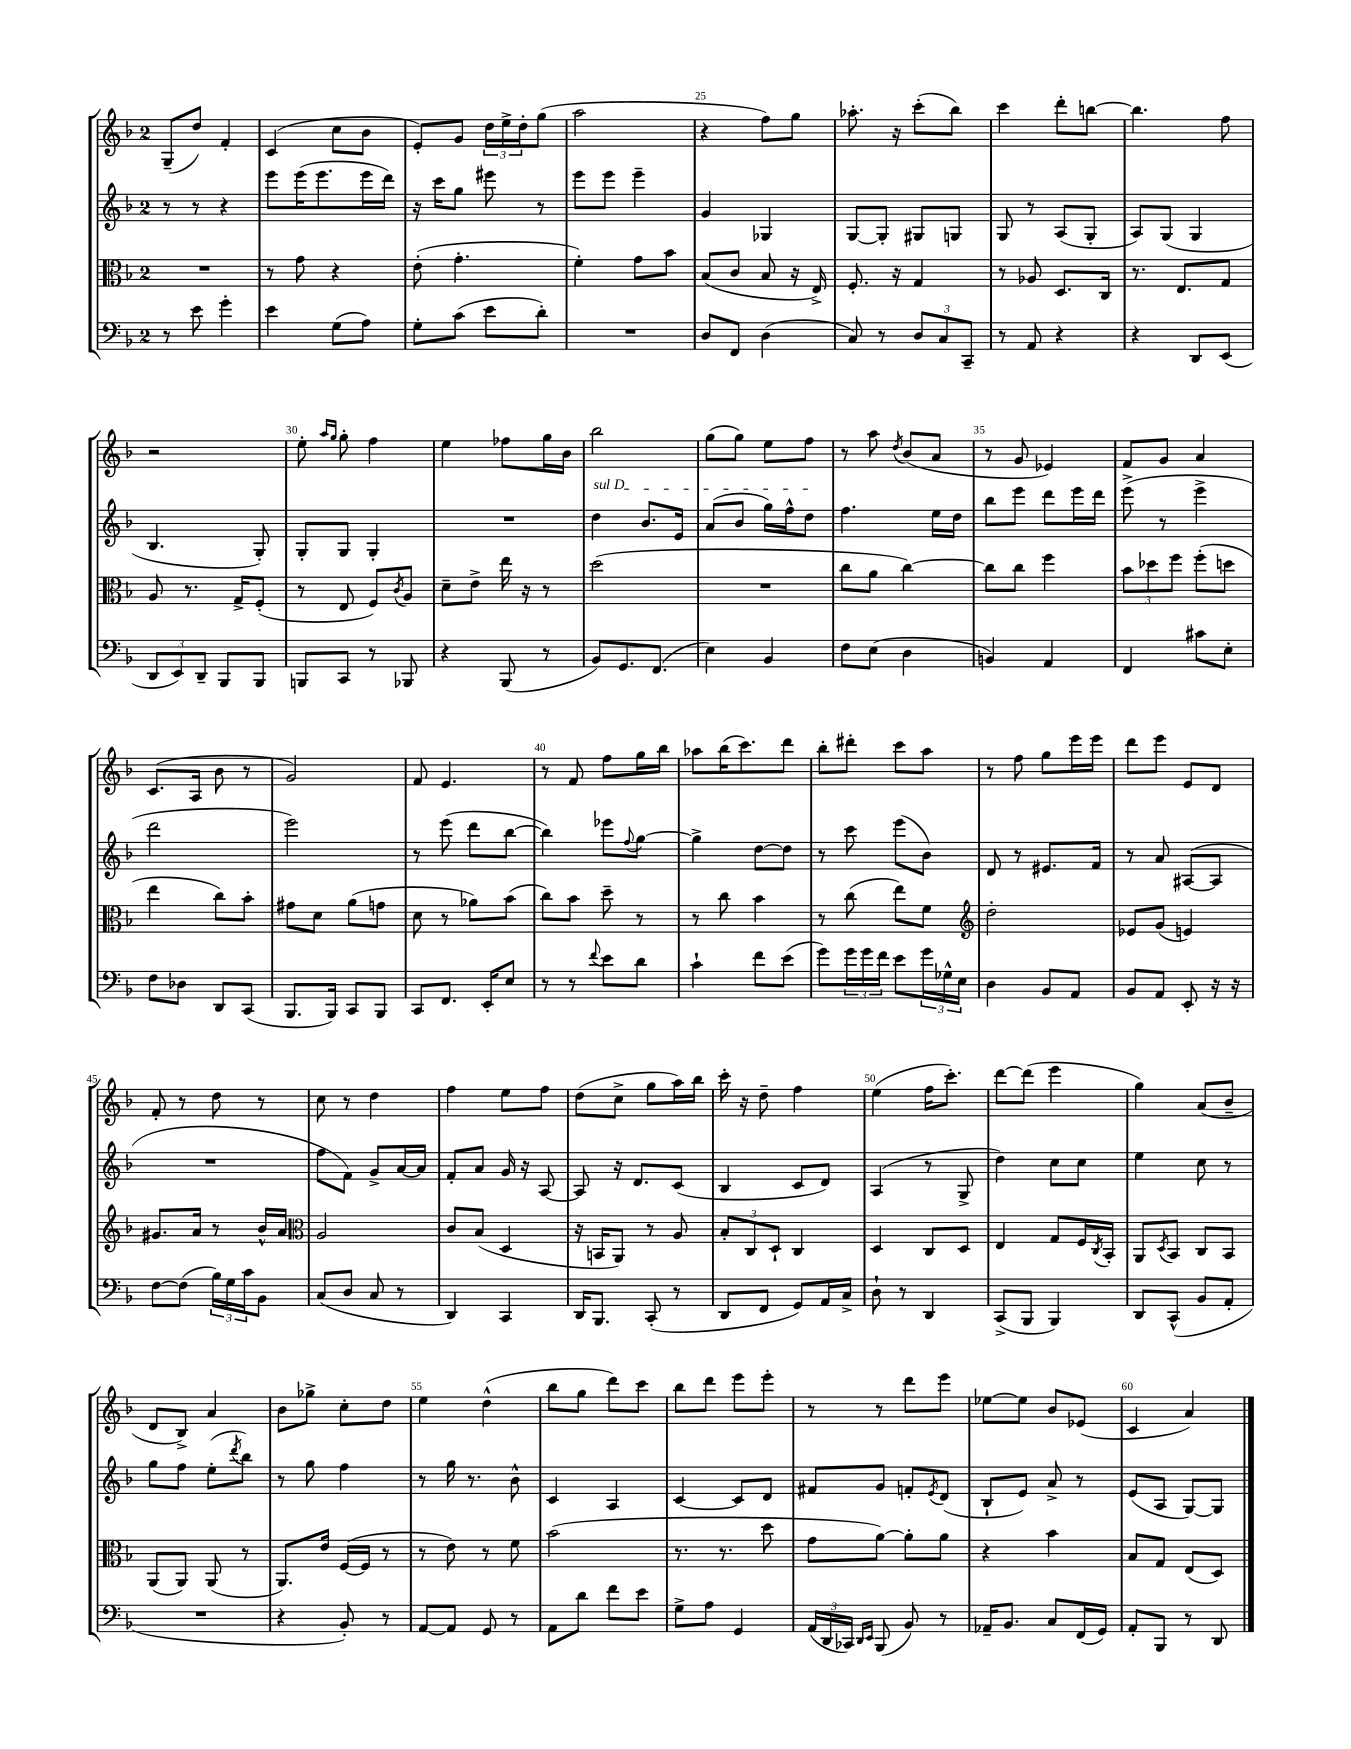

**kern	**kern	**kern	**kern
*part4	*part3	*part2	*part1
*staff4	*staff3	*staff2	*staff1
*clefF4	*clefC3	*clefG2	*clefG2
*k[b-]	*k[b-]	*k[b-]	*k[b-]
*M2/4	*M2/4	*M2/4	*M2/4
=21	=21	=21	=21
8r	2r	8r	(8G~/L
8e\	.	8r	8dd/J)
4g'\	.	4r	4f'/
=22	=22	=22	=22
4e\	8r	8eee\L	(4c/
.	8g\	(16eee\K	.
.	.	8.eee\	.
(8G\L	4r	.	8cc\L
8A\J)	.	16eee\L	8b-\J
.	.	16ddd\JJ)	.
=23	=23	=23	=23
8G'\L	(8e'\	16r	8e'/L)
.	.	16ccc\KL	.
(8c\J	4.g'\	8gg\J	8g/J
8e\L	.	8eee#X\	24dd\LL
.	.	.	24ee^\
.	.	.	24dd'\J
8d'\J)	.	8r	(8gg\J
=24	=24	=24	=24
2r	4f'\)	8eee\L	2aa\
.	.	8eee\J	.
.	8g\L	4eee~\	.
.	8b-\J	.	.
=25	=25	=25	=25
8D/L	(8B-/L	4g/	4r
8FF/J	8c/J	.	.
(4D\	8B-/	4G-X/	8ff\L)
.	16r	.	8gg\J
.	16E^/)	.	.
=26	=26	=26	=26
8C/)	8.F'/	[8G/L	8.aa-X'\
8r	.	8G'/J]	.
.	16r	.	16r
12D/L	4G/	8G#X/L	(8ccc'\L
12C/	.	.	.
.	.	8Gn/J	8bb-\J)
12CC~/J	.	.	.
=27	=27	=27	=27
8r	8r	8G/	4ccc\
8AA/	8A-X/	8r	.
4r	8.D/L	(8A/L	8ddd'\L
.	.	8G'/J	[8bbn\J
.	16C/Jk	.	.
=28	=28	=28	=28
4r	8.r	8A/L)	4.bb\]
.	.	(8G/J	.
.	8.E/L	.	.
8DD/L	.	4G/	.
(8EE/J	8G/J	.	8ff\
!!LO:LB:g=z
=29	=29	=29	=29
12DD/L	8A/	4.B-/	2r
12EE/)	.	.	.
.	8.r	.	.
12DD~/J	.	.	.
8BBB-/L	.	.	.
.	16G^/KL	.	.
8BBB-/J	(8F'/J	8G'/)	.
=30	=30	=30	=30
8BBBn/L	8r	8G'/L	8ee'\
.	.	.	16qqaa/LL
.	.	.	16qqgg/JJ
8CC/J	8E/	8G/J	8gg'\
8r	8F/L)	4G'/	4ff\
.	8qc/	.	.
8BBB-X/	8A/J	.	.
=31	=31	=31	=31
4r	8d~\L	2r	4ee\
.	8e^\J	.	.
(8BBB-/	16ee\	.	8ff-X\L
.	16r	.	.
8r	8r	.	16gg\L
.	.	.	16b-\JJ
=32	=32	=32	=32
!	!	!LO:TX:a:i:t=sul D	!
8BB-/L)	(2dd\	4dd\	2bb-\
8.GG/	.	.	.
.	.	8.b-/L	.
(8.FF/J	.	.	.
.	.	16e/Jk	.
=33	=33	=33	=33
4E\)	2r	(8a/L	(8gg\L
.	.	8b-/J	8gg\J)
4BB-/	.	16gg\LL)	8ee\L
.	.	16ff^^\J	.
.	.	8dd\J	8ff\J
=34	=34	=34	=34
8F\L	8cc\L	4.ff\	8r
(8E\J	8a\J	.	8aa\
.	.	.	8qdd/
4D\	[4cc\)	.	(8b-/L
.	.	16ee\LL	8a/J
.	.	16dd\JJ	.
=35	=35	=35	=35
4BBn/)	8cc\L]	8bb-\L	8r
.	8cc\J	8eee\J	8g/
4AA/	4ff\	8ddd\L	4e-X/)
.	.	16eee\L	.
.	.	16ddd\JJ	.
=36	=36	=36	=36
4FF/	12b-\L	(8eee^\	8f/L
.	12dd-X\	.	.
.	.	8r	8g/J
.	12ff\J	.	.
8c#X\L	(8ff'\L	4eee^\	4a/
8E'\J	8ddn\J	.	.
!!LO:LB:g=z
=37	=37	=37	=37
8F\L	4ee\	2ddd\	(8.c/L
8D-X\J	.	.	.
.	.	.	16A/Jk
8DD/L	8cc\L)	.	8b-\
(8CC/J	8b-'\J	.	8r
=38	=38	=38	=38
8.BBB-/L	8g#X\L	2eee\)	2g/)
.	8d\J	.	.
16BBB-/Jk)	.	.	.
8CC/L	(8a\L	.	.
8BBB-/J	8gn\J	.	.
=39	=39	=39	=39
8CC/L	8d\	8r	8f/
8.FF/J	8r	(8eee\	4.e/
.	8a-X\L)	8ddd\L	.
16EE'/KL	.	.	.
8E/J	(8b-\J	[8bb-\J	.
=40	=40	=40	=40
8r	8cc\L)	4bb-\])	8r
8r	8b-\J	.	8f/
8qqf/	.	.	.
8e\L	8dd~\	8eee-X\L	8ff\L
.	.	8qqff/	.
8d\J	8r	[8gg\J	16gg\L
.	.	.	16bb-\JJ
=41	=41	=41	=41
4c`\	8r	4gg^\]	8aa-X\L
.	8cc\	.	(16bb-\K
.	.	.	8.ccc\)
8f\L	4b-\	[8dd\L	.
(8e\J	.	8dd\J]	8ddd\J
=42	=42	=42	=42
8g\L)	8r	8r	8bb-'\L
24g\L	(8cc\	8ccc\	8ddd#X'\J
24g\	.	.	.
24f\JJ	.	.	.
8e\L	8ee\L)	(8eee\L	8ccc\L
24g\L	8f\J	8b-\J)	8aa\J
24G-X^^\	.	.	.
24E\JJ	.	.	.
=43	=43	=43	=43
*	*clefG2	*	*
4D\	2dd'\	8d/	8r
.	.	8r	8ff\
8BB-/L	.	8.e#X/L	8gg\L
8AA/J	.	.	16eee\L
.	.	16f/Jk	16eee\JJ
=44	=44	=44	=44
8BB-/L	8e-X/L	8r	8ddd\L
8AA/J	(8g/J	8a/	8eee\J
8EE'/	4en/)	([8A#X/L	8e/L
16r	.	8A#/J]	8d/J
16r	.	.	.
!!LO:LB:g=z
=45	=45	=45	=45
[8F\L	8.g#X/L	2r	8f'/
(8F\J]	.	.	8r
.	16a/Jk	.	.
24B-\LL)	8r	.	8dd\
24G\	.	.	.
24c\J	.	.	.
8BB-\J	16b-^^/LL	.	8r
.	16a/JJ	.	.
=46	=46	=46	=46
*	*clefC3	*	*
(8C/L	2A/	8ff\L	8cc\
8D/J	.	8f\J)	8r
8C/	.	8g^/L	4dd\
8r	.	[16a/L	.
.	.	16a/JJ]	.
=47	=47	=47	=47
4DD/)	8c/L	8f'/L	4ff\
.	(8B-/J	8a/J	.
4CC/	4D/	16g/	8ee\L
.	.	16r	.
.	.	[8A/	8ff\J
=48	=48	=48	=48
16DD/KL	16r	8A/]	(8dd\L
8.BBB-/J	16BBn/KL	.	.
.	8AA/J)	16r	8cc^\J
.	.	8.d/L	.
(8CC'/	8r	.	8gg\L
8r	8A/	(8c/J	16aa\L)
.	.	.	16bb-\JJ
=49	=49	=49	=49
8DD/L	12B-'/L	4B-/	16ccc'\
.	.	.	16r
.	12C/	.	.
8FF/J	.	.	8dd~\
.	12D`/J	.	.
8GG/L)	4C/	8c/L	4ff\
16AA/L	.	8d/J)	.
16C^/JJ	.	.	.
=50	=50	=50	=50
8D`\	4D/	(4A/	(4ee\
8r	.	.	.
4DD/	8C/L	8r	16ff\KL
.	.	.	8.ccc'\J)
.	8D/J	8G^/	.
=51	=51	=51	=51
(8CC^/L	4E/	4dd\)	[8ddd\L
8BBB-/J	.	.	(8ddd\J]
4BBB-/)	8G/L	8cc\L	4eee\
.	16F/L	8cc\J	.
.	8qC/	.	.
.	16BB-'/JJ	.	.
=52	=52	=52	=52
8DD/L	8AA/L	4ee\	4gg\)
.	8qD/	.	.
(8CC^^/J	8BB-/J	.	.
8BB-/L	8C/L	8cc\	(8a/L
8AA'/J	8BB-/J	8r	8b-~/J
!!LO:LB:g=z
=53	=53	=53	=53
2r	(8AA/L	8gg\L	8d/L
.	8AA/J)	8ff\J	8B-^/J)
.	(8AA/	(8ee'\L	4a/
.	.	8qddd/	.
.	8r	8bb-\J)	.
=54	=54	=54	=54
4r	8.AA/L)	8r	8b-\L
.	.	8gg\	8gg-X^\J
.	16e/Jk	.	.
8BB-'/)	([16F/LL	4ff\	8cc'\L
.	16F/JJ]	.	.
8r	8r	.	8dd\J
=55	=55	=55	=55
[8AA/L	8r	8r	4ee\
8AA/J]	8e\)	16gg\	.
.	.	8.r	.
8GG/	8r	.	(4dd^^\
8r	8f\	8b-^^\	.
=56	=56	=56	=56
8AA\L	(2b-\	4c/	8bb-\L
8d\J	.	.	8gg\J
8f\L	.	4A/	8ddd\L)
8e\J	.	.	8ccc\J
=57	=57	=57	=57
8G^\L	8.r	[4c/	8bb-\L
8A\J	.	.	8ddd\J
.	8.r	.	.
4GG/	.	8c/L]	8eee\L
.	8dd\	8d/J	8eee'\J
=58	=58	=58	=58
(24AA/LL	8g\L	8f#X/L	8r
24DD/	.	.	.
24CC-X/JJ)	.	.	.
16qqDD/LL	.	.	.
16qqEE/JJ	.	.	.
(8BBB-/	[8a\J)	8g/J	8r
8BB-/)	8a'\L]	8fn'/L	8ddd\L
.	.	8qe/	.
8r	8a\J	(8d/J	8eee\J
=59	=59	=59	=59
16AA-X~/KL	4r	8B-`/L	[8ee-X\L
8.BB-/J	.	.	.
.	.	8e/J)	8ee-\J]
8C/L	4b-\	8a^/	8b-/L
(16FF/L	.	8r	(8e-X/J
16GG/JJ)	.	.	.
=60	=60	=60	=60
8AA'/L	8B-/L	(8e/L	4c/
8BBB-/J	8G/J	8A/J	.
8r	(8E/L	[8G/L)	4a/)
8DD/	8D/J)	8G/J]	.
==	==	==	==
*-	*-	*-	*-
